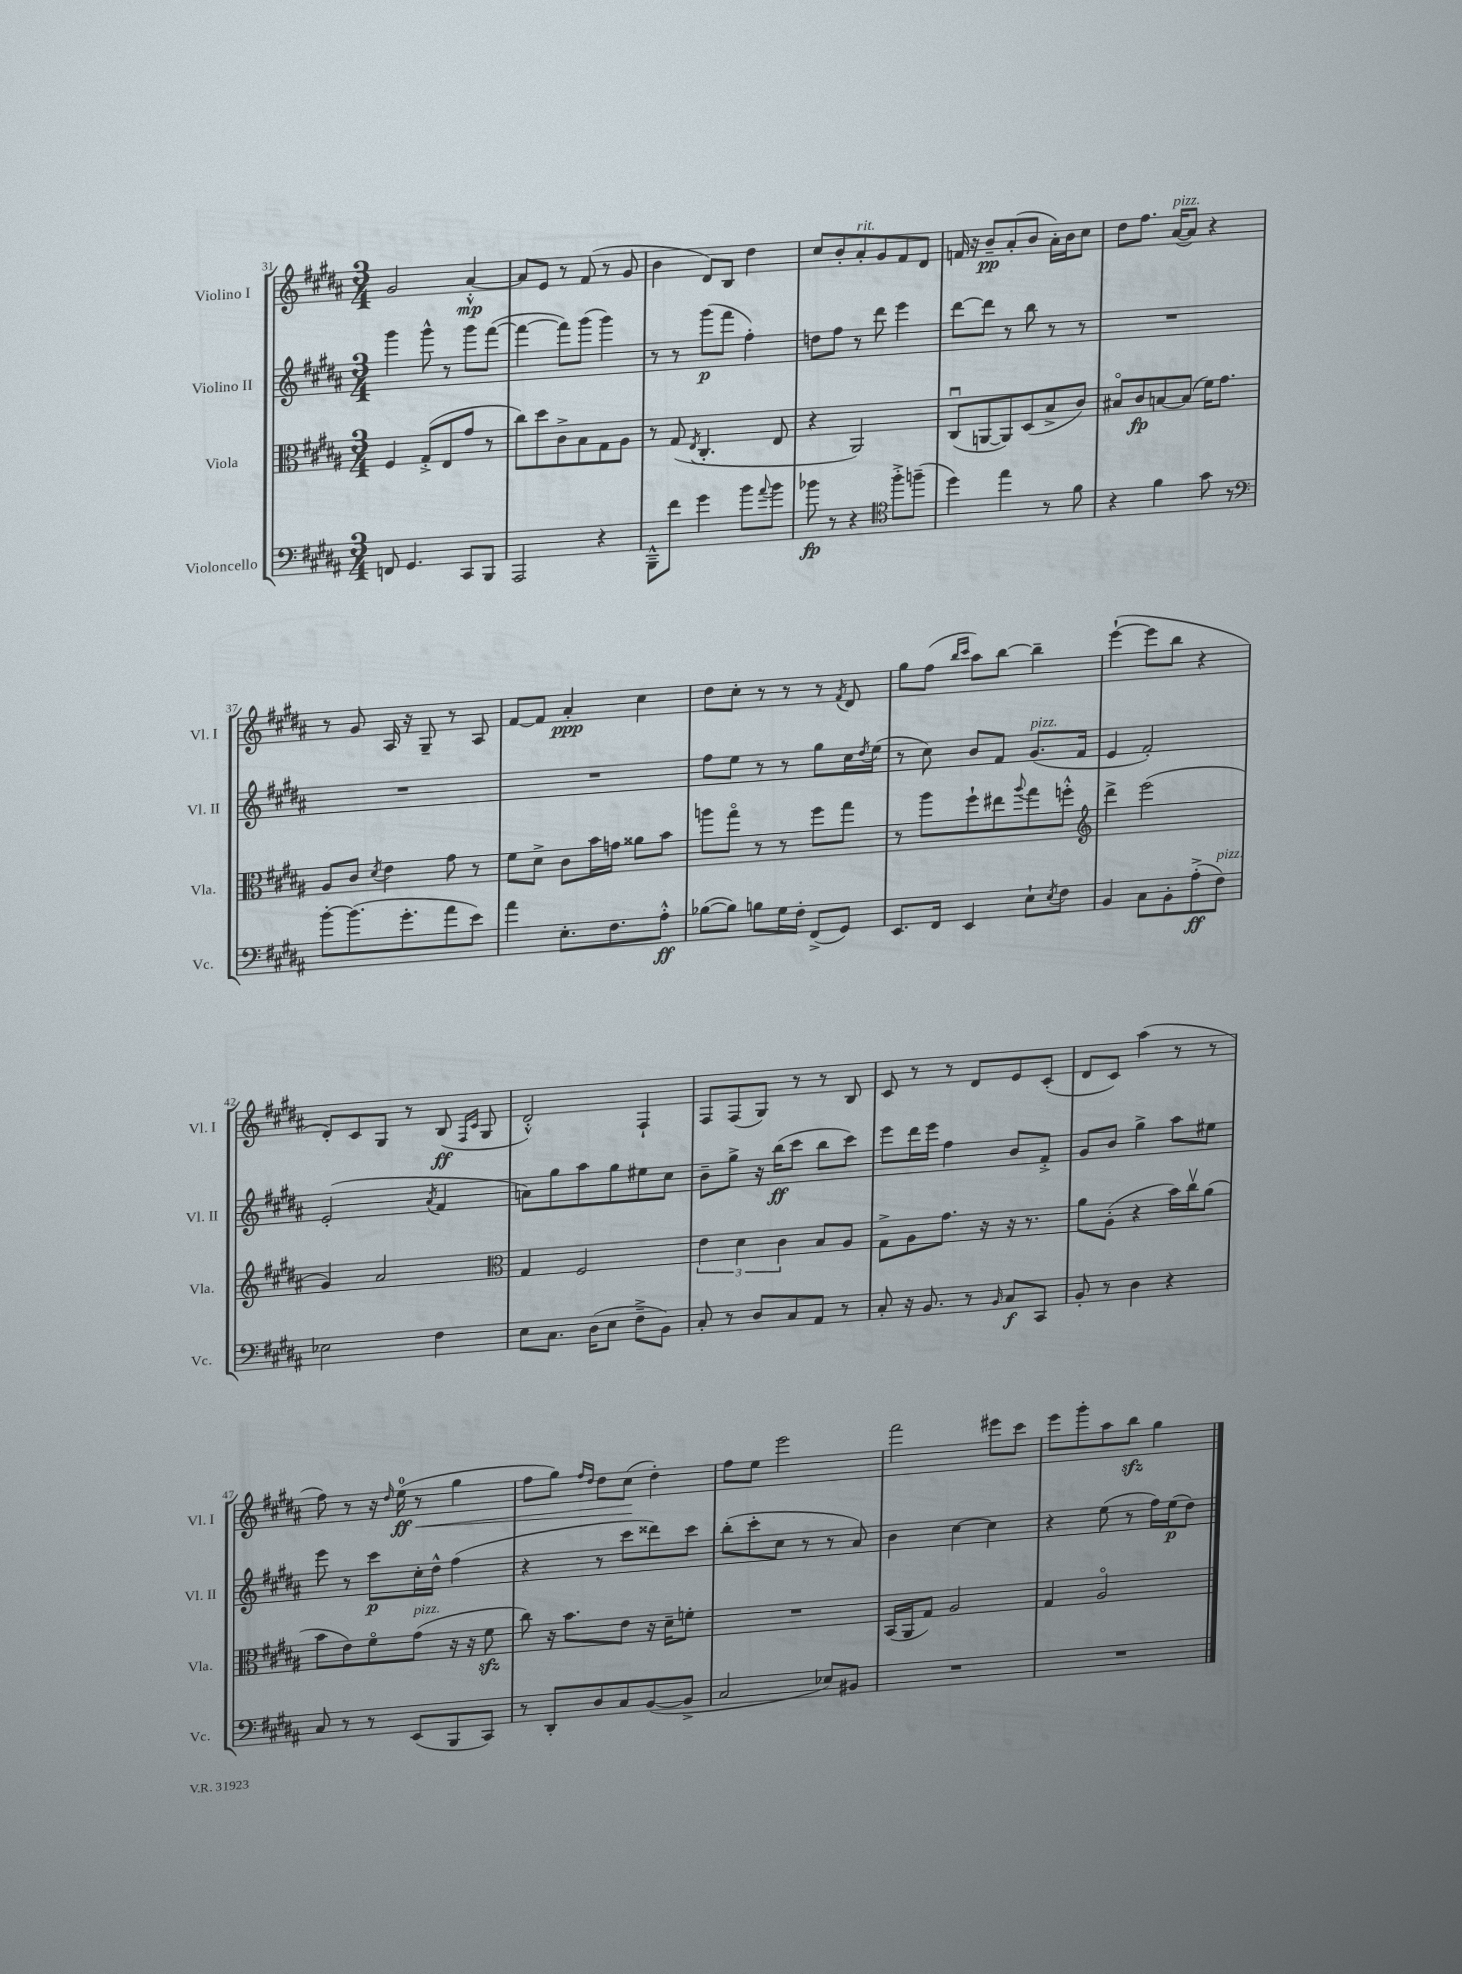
<<
\new StaffGroup <<
\new Staff = "s0" \with { instrumentName = "Violino I" shortInstrumentName = "Vl. I" } {
    \clef treble \key b \major \numericTimeSignature \time 3/4
    gis'2 ais'4~-.-^\mp |
    ais'8 e'8 r8 fis'8( r8 gis'8 |
    b'4 dis'8) b8 dis''4 |
    cis''8 b'8-. ais'8-.^\markup { \italic "rit." } gis'8 fis'8 dis'8 |
    f'16 r16 b'8--\pp ais'8-.( b'8 ais'16-.) b'16 cis''8 |
    dis''8 fis''8. ais'16~^\markup { \italic "pizz." }( ais'8) r4 |
    r8 gis'8 ais16 r16 gis8-- r8 ais8 |
    fis'8~ fis'8 ais'4-.\ppp cis''4 |
    dis''8 cis''8-. r8 r8 r8 \acciaccatura { fis'8 } dis'8 |
    gis''8 fis''8( \grace { b''16 cis'''16 } ais''8) b''8~ b''4-- |
    e'''4~-!( e'''8 b''8 r4 |
    dis'8-.) cis'8 gis8 r8 b8\ff( \grace { fis16 cis'16 } gis8 |
    dis'2-.-^) fis4-! |
    fis8 fis8( gis8) r8 r8 b8 |
    cis'8 r8 r8 dis'8 e'8 cis'8-.( |
    dis'8 cis'8) ais''4( r8 r8 |
    fis''8) r8 r16 \grace { dis''16 } e''16-0\ff\<( r8 gis''4 |
    fis''8 gis''8) \grace { fis''16 dis''16 } dis''8 cis''8\!( dis''4-.) |
    fis''8 e''8 e'''2 |
    fis'''2 eis'''8 cis'''8 |
    e'''8 gis'''8-. ais''8 b''8\sfz gis''4 \bar "|." |
}
\new Staff = "s1" \with { instrumentName = "Violino II" shortInstrumentName = "Vl. II" } {
    \clef treble \key b \major \numericTimeSignature \time 3/4
    gis'''4 gis'''8-^ r8 gis'''8 fis'''8~( |
    fis'''4~ fis'''8) gis'''8( gis'''4) |
    r8 r8 gis'''8\p( fis'''8 fis''4-.) |
    d''8 fis''8 r8 dis'''8 e'''4 |
    dis'''8~ dis'''8 r8 b''8 r8 r8 |
    R2. |
    R2. |
    R2. |
    fis''8 e''8 r8 r8 gis''8 cis''16 \acciaccatura { dis''8 } e''16( |
    r8 cis''8) b'8 fis'8 gis'8.^\markup { \italic "pizz." }( fis'16 |
    e'4 fis'2-.) |
    e'2-.( \acciaccatura { ais'8 } fis'4 |
    a'8) gis''8 ais''8 gis''8 eis''8 cis''8 |
    b'8-- gis''8-> r16 b''16\ff( cis'''8 b''8 cis'''8) |
    e'''8 dis'''16 e'''16 fis''4 b'8 fis'8-.-> |
    gis'8 b'8 gis''4-> ais''8 eis''8 |
    e'''8 r8 cis'''8\p cis''16-. dis''16-^ fis''4( |
    r4 r8 cis'''8 disis'''8) cis'''8 |
    b''8-.( cis'''8-. cis''8 r8 r8 ais'8) |
    b'4 cis''4~ cis''4 |
    r4 e''8( r8 fis''16) e''16\p( dis''8) \bar "|." |
}
\new Staff = "s2" \with { instrumentName = "Viola" shortInstrumentName = "Vla." } {
    \clef alto \key b \major \numericTimeSignature \time 3/4
    fis4 gis8-.->( e8 gis'8 r8 |
    cis''8) dis''8 cis'8-> b8 gis8 ais8 |
    r8 gis8( \acciaccatura { e8 } cis4.-. e8 |
    r4 ais,2) |
    cis8\downbow( a,8~ a,8) dis8( b8-> cis'8) |
    bis8\flageolet cis'8\fp b8~ b8( fis'16) gis'8. |
    ais8 cis'8 \acciaccatura { dis'8 } e'4 gis'8 r8 |
    fis'8 dis'8-> cis'8 b'16 g'16 aisis'8 b'8 |
    a''8 gis''8\flageolet r8 r8 fis''8 gis''8 |
    r8 ais''8 fis''8-! eis''8 \appoggiatura { ais''8 } gis''8 f''8-.-^ |
    \clef treble dis'''4-> e'''2( |
    gis'4) ais'2 |
    \clef alto gis4 fis2 |
    \tuplet 3/2 { e'4 dis'4 cis'4 } b8 ais8 |
    gis8-> ais8 gis'8. r16 r16 r8. |
    ais'8 ais8-.( r4 b'16) cis''16\upbow ais'8( |
    b'8 e'8) fis'8\flageolet gis'8^\markup { \italic "pizz." }( r16 r16 fis'8\sfz |
    cis''8) r16 b'8. e'8 r16 dis'16-- f'8-. |
    R2. |
    b,16( ais,16 gis8) ais2 |
    gis4 ais2\flageolet \bar "|." |
}
\new Staff = "s3" \with { instrumentName = "Violoncello" shortInstrumentName = "Vc." } {
    \clef bass \key b \major \numericTimeSignature \time 3/4
    f,8 gis,4. cis,8 b,,8 |
    ais,,2 r4 |
    b,,8---^ fis'8 gis'4 b'8 \appoggiatura { ais'8 } b'8 |
    bes'8\fp r8 r4 \clef tenor fis''8-.-> f''8--( |
    dis''4) e''4 r8 fis'8 |
    r4 fis'4 gis'8 r8 |
    \clef bass b'8~-. b'8.( gis'8.-. ais'8 e'8) |
    ais'4 e8.-. fis8. ais8-.-^\ff |
    bes8~( bes8) b8 gis16 fis16-. fis,8->( gis,8) |
    e,8. fis,16 e,4 e8-! \acciaccatura { e8 } fis8 |
    b,4 cis8 b,8-. ais8-.->\ff( fis8^\markup { \italic "pizz." }) |
    ees2 fis4 |
    e8 cis8. dis16( e8 fis8---> b,8) |
    cis8-. r8 dis8 cis8 ais,8 r8 |
    cis8-. r16 b,8. r8 \grace { b,16 } cis8\f cis,8 |
    b,8-. r8 dis4 r4 |
    cis8 r8 r8 e,8( b,,8 cis,8) |
    r8 dis,8-. dis8 cis8 b,8~( b,8-> |
    cis2 ees8) bis,8 |
    R2. |
    R2. \bar "|." |
}
>>
>>
\layout { \context { \Score currentBarNumber = #31 } }
